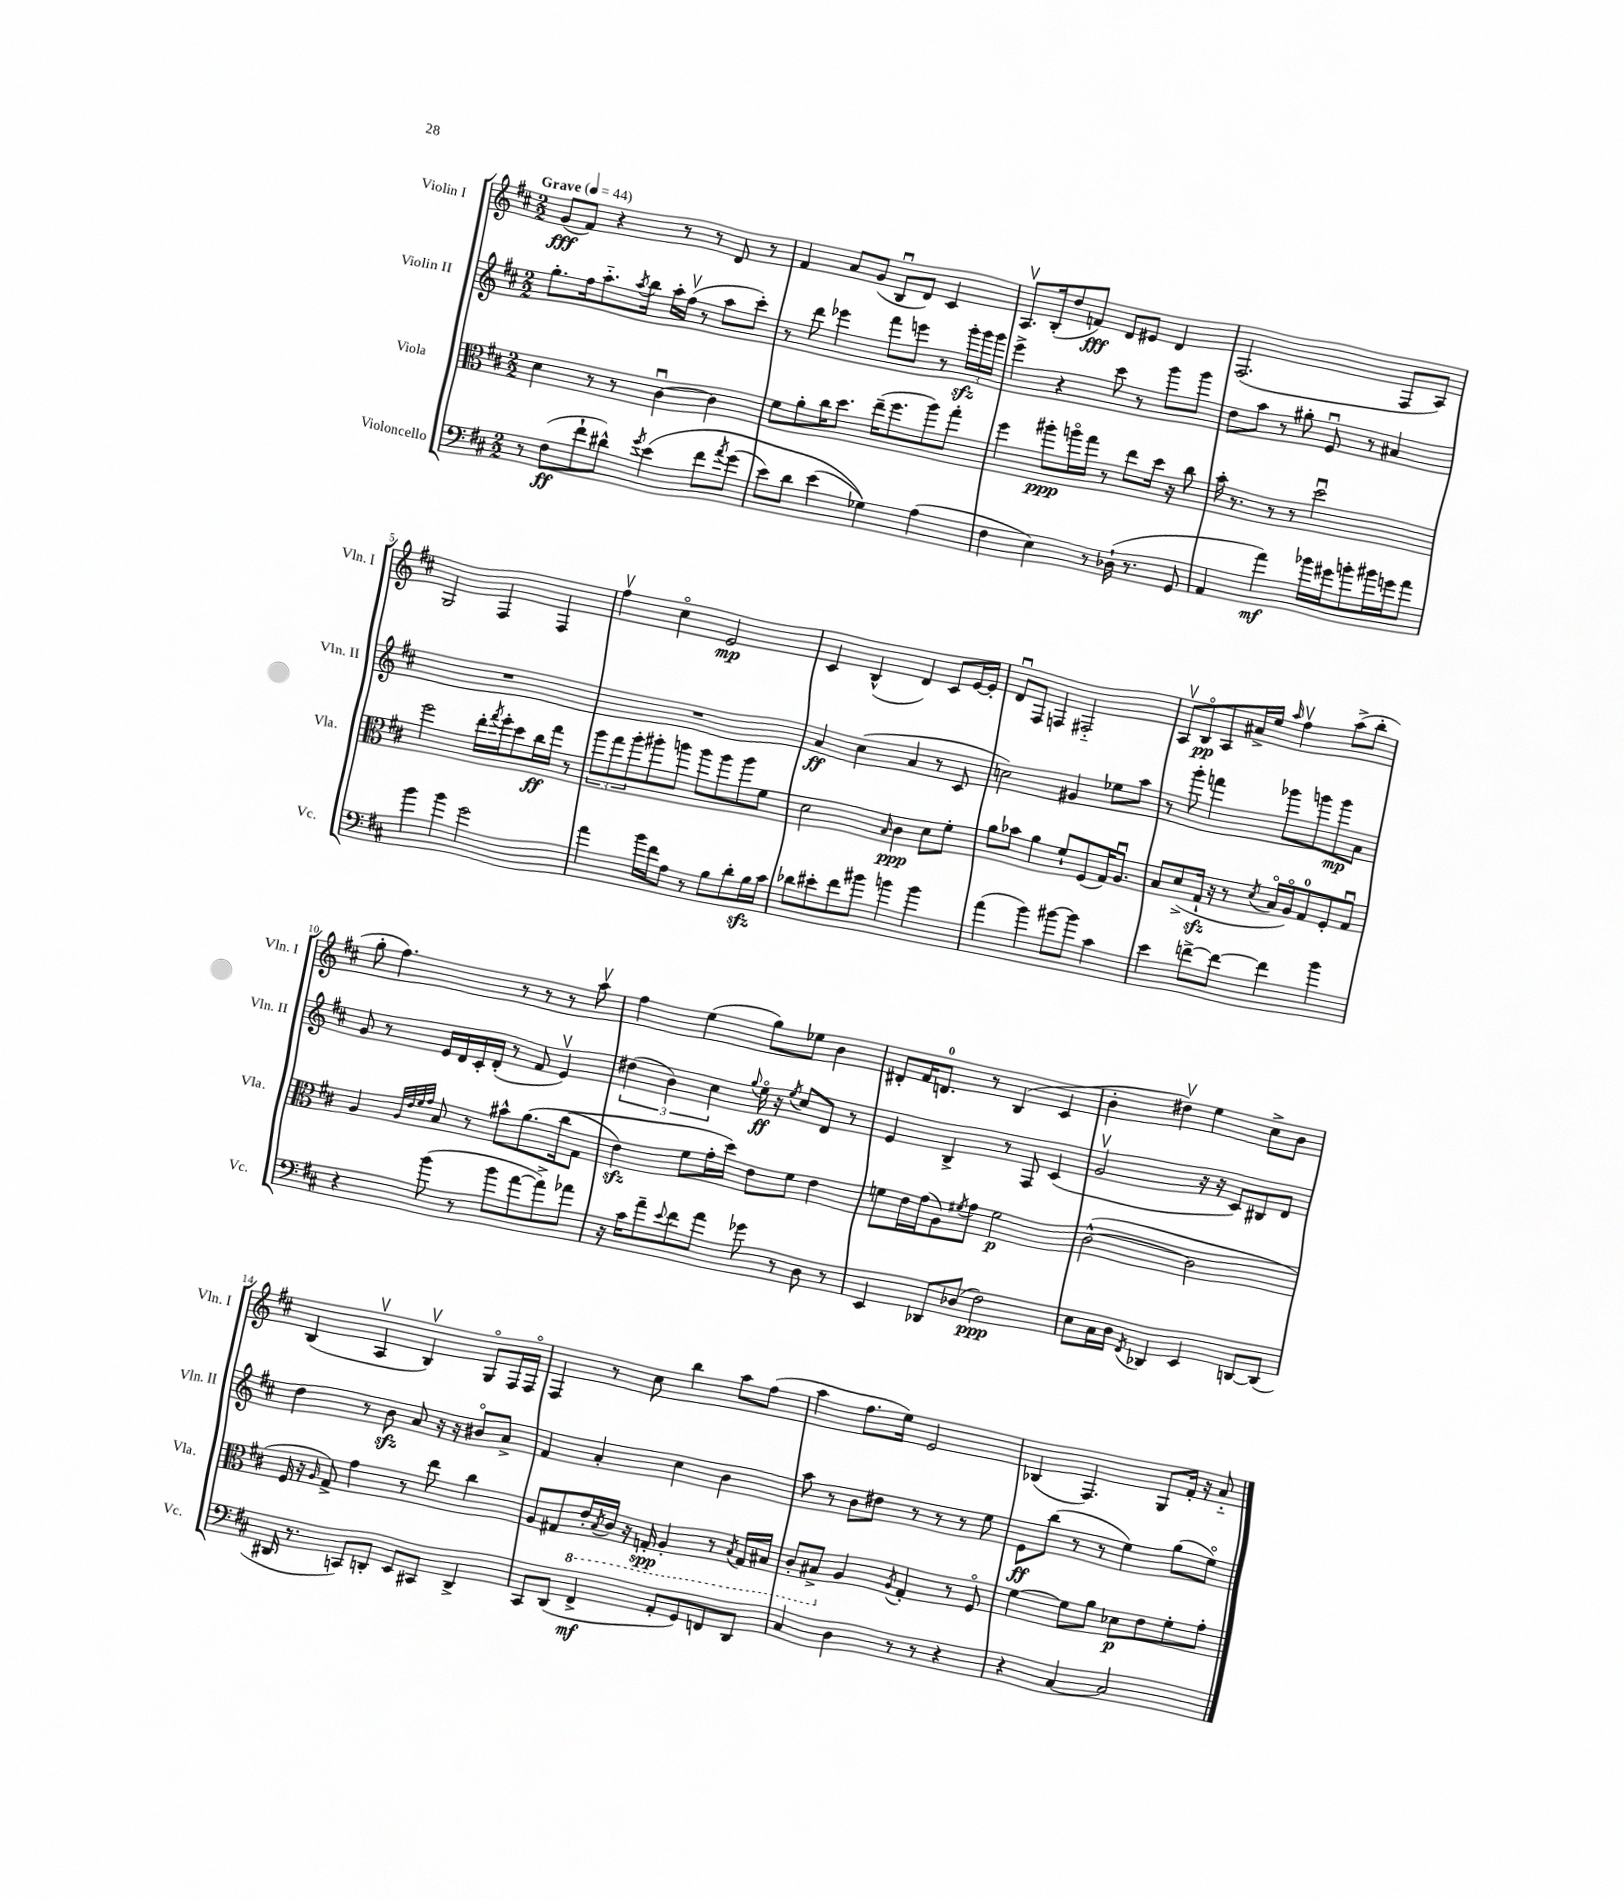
<<
\new StaffGroup <<
\new Staff = "s0" \with { instrumentName = "Violin I" shortInstrumentName = "Vln. I" } {
    \clef treble \key d \major \numericTimeSignature \time 2/2 \tempo "Grave" 4 = 44
    g'8\fff( fis'8) r4 r8 r8 d'8 r8 |
    fis'4 a'8 g'8( b8\downbow d'8) cis'4 |
    a8.\upbow b16-.( d''8 f'8\fff) d'8 eis'8 d'4 |
    fis2.( fis8 a8) |
    g2 fis4 fis4 |
    fis''4\upbow cis''4\flageolet e'2\mp |
    cis'4 b4-^( d'4) cis'8 e'16~ e'16-. |
    d'8\downbow fis8 f4 fis2-_ |
    a8\upbow b8\flageolet\pp a8 ais'16-> e''16 \grace { a''16 } fis''4\upbow a''8->( b''8-. |
    g''8-. fis''4.) r8 r8 r8 a''8\upbow |
    fis''4 e''4( g''8) ees''8 b'4 |
    dis'8-. fis'16 d'8.-0 r8 b4( cis'4 |
    b'4-. dis''4\upbow) e''4 cis''8-> b'8 |
    b4( a4\upbow b4\upbow) g8\flageolet fis16 fis16\flageolet |
    fis4 r8 cis''8 b''4 a''8 fis''8( |
    a''4 fis''8. e''16) e'2 |
    bes4( fis4.) g8 fis'16-. r16 a'8-_ \bar "|." |
}
\new Staff = "s1" \with { instrumentName = "Violin II" shortInstrumentName = "Vln. II" } {
    \clef treble \key d \major \numericTimeSignature \time 2/2
    g''8.-. fis''16 a''8.-_ \acciaccatura { a''8 } b''16 a''16-. fis''16\upbow( r8 a''8 cis'''8-.) |
    r8 d'''8 ees'''4 fis'''8 e'''8 r8 \tuplet 3/2 { g'''16-.\sfz g'''16 g'''16 } |
    e'''4-> r4 cis'''8 r8 g'''8 g'''8 |
    d''8 a''8 r8 gis''8-. e'8\downbow r8 ais'4 |
    R1 |
    R1 |
    a'4\ff cis''4( a'4 r8 cis'8 |
    c''2) gis'4 ees''8 a''8 |
    r8 g'''8-. f'''4 ges'''8 g'''8 g'''8\mp a'8 |
    g'8 r8 e'16 d'16 cis'16-. d'16-.( r8 fis'8 e'4\upbow) |
    \tuplet 3/2 { dis''4( b'4) cis''4 } \appoggiatura { g''8 } e''16\flageolet\ff r16 \acciaccatura { e''8 } cis''8 d'8 r8 |
    e'4 b4-> r8 fis8 cis'4( |
    g'2\upbow r16 r16 cis'8) bis8 d'8 |
    d''4 r8 b'8\sfz a'8 r16 r16 bis'8\flageolet a'8-> |
    fis'4 a'4-. cis''4 b'4 |
    a''8 r8 b'8 dis''8 r8 r8 r8 e''8 |
    e'8\ff b''8( r8 r8 e''4) g''8( e''8\flageolet) \bar "|." |
}
\new Staff = "s2" \with { instrumentName = "Viola" shortInstrumentName = "Vla." } {
    \clef alto \key d \major \numericTimeSignature \time 2/2
    d'4 r8 r8 cis'4~\downbow cis'4 |
    fis'8 a'8-. cis''16 d''8. e''16--( fis''8. a''8) g''8-. |
    fis''4 ais''8-.\ppp a''16\flageolet g''16 r8 e''8 d''16 r16 cis''8 |
    b'16-. r8. r8 r8 d''2\downbow |
    fis''2 e''16-. \acciaccatura { g''8 } fis''16-. d''8 cis''16\ff g''16 r8 |
    \tuplet 3/2 { a''8 g''8 a''8-. } ais''8-. a''8 a''8 a''8 a''8 fis'8 |
    d'2 \grace { b16 } cis'4\ppp d'8 fis'8-. |
    a'8 bes'8 a'4 fis'8-! fis8( g16) a8.\downbow |
    b8 d'8->( g16-!\sfz r16 r8 \acciaccatura { d'8 } b16\flageolet a16\flageolet) g8-0 fis8-. g8\downbow |
    a4 \grace { a32 e'32 fis'32 g'32 } b8 r8 bis'8-^ a'8.\( cis''16( g8 |
    e'4\sfz) fis'8 g'16-. d''16\) e'8 fis'8 e'4 |
    f'8 e'16 g'16( a8) \acciaccatura { fis'8 } g'8 fis'2\p |
    cis'2~-^( cis'2 |
    fis16 r16 \grace { a16 } g8->) g'4 r8 e''8 cis''4 |
    a8 gis8 \ottava #-1 e16-. \acciaccatura { b,8 } cis16 r16 g,!16-.\spp a,4-. r8 \acciaccatura { b,8 } g,16 bis,16 |
    cis8-. bis,8-> \ottava #0 a4 \acciaccatura { a8 } g4-. r8 fis8\flageolet |
    fis'4~ fis'8 a'8 des'8\p e'8 fis'8-. g'8-. \bar "|." |
}
\new Staff = "s3" \with { instrumentName = "Violoncello" shortInstrumentName = "Vc." } {
    \clef bass \key d \major \numericTimeSignature \time 2/2
    r8 fis8\ff( fis'8-! dis'8-^) \acciaccatura { g'8 } e'4\( fis'8 \acciaccatura { a'8 } g'8( |
    e'8) d'8 e'4( ges4)\) a4( |
    fis4 e4) r8 des16-!( r8. g,8 |
    a,4 a'4\mf) bes'16 gis'16 b'8-. bis'16 g'16 a'8 |
    b'4 b'4 g'2 |
    a'4 b'16 fis'16 a8 r8 b8 d'8-. b16\sfz cis'16 |
    des'8 eis'8-. fis'8 bis'8 b'4 b'4 |
    a'4( b'4) bis'8~ bis'8 cis'4 |
    e'4 f'8~-> f'8~ f'4 b'4 |
    r4 b'8( r8 b'8 a'8~ a'8->) aes'8 |
    r16 cis'16 a'8-- \appoggiatura { e'8 } fis'8 a'8 ges'8 r8 d8 r8 |
    e,4 des,8 des8( fis2\ppp) |
    e8 cis16 d16 \acciaccatura { fis,8 } des,4 e,4 d,8~ d,8( |
    dis,16 r8. c,8) d,8-. e,8 cis,8 d,4-> |
    cis,8 d,8( fis,4->\mf a,8-. g,8) f,8 d,8 |
    cis4 d4 r8 r8 r4 |
    r4 cis4~ cis2 \bar "|." |
}
>>
>>
